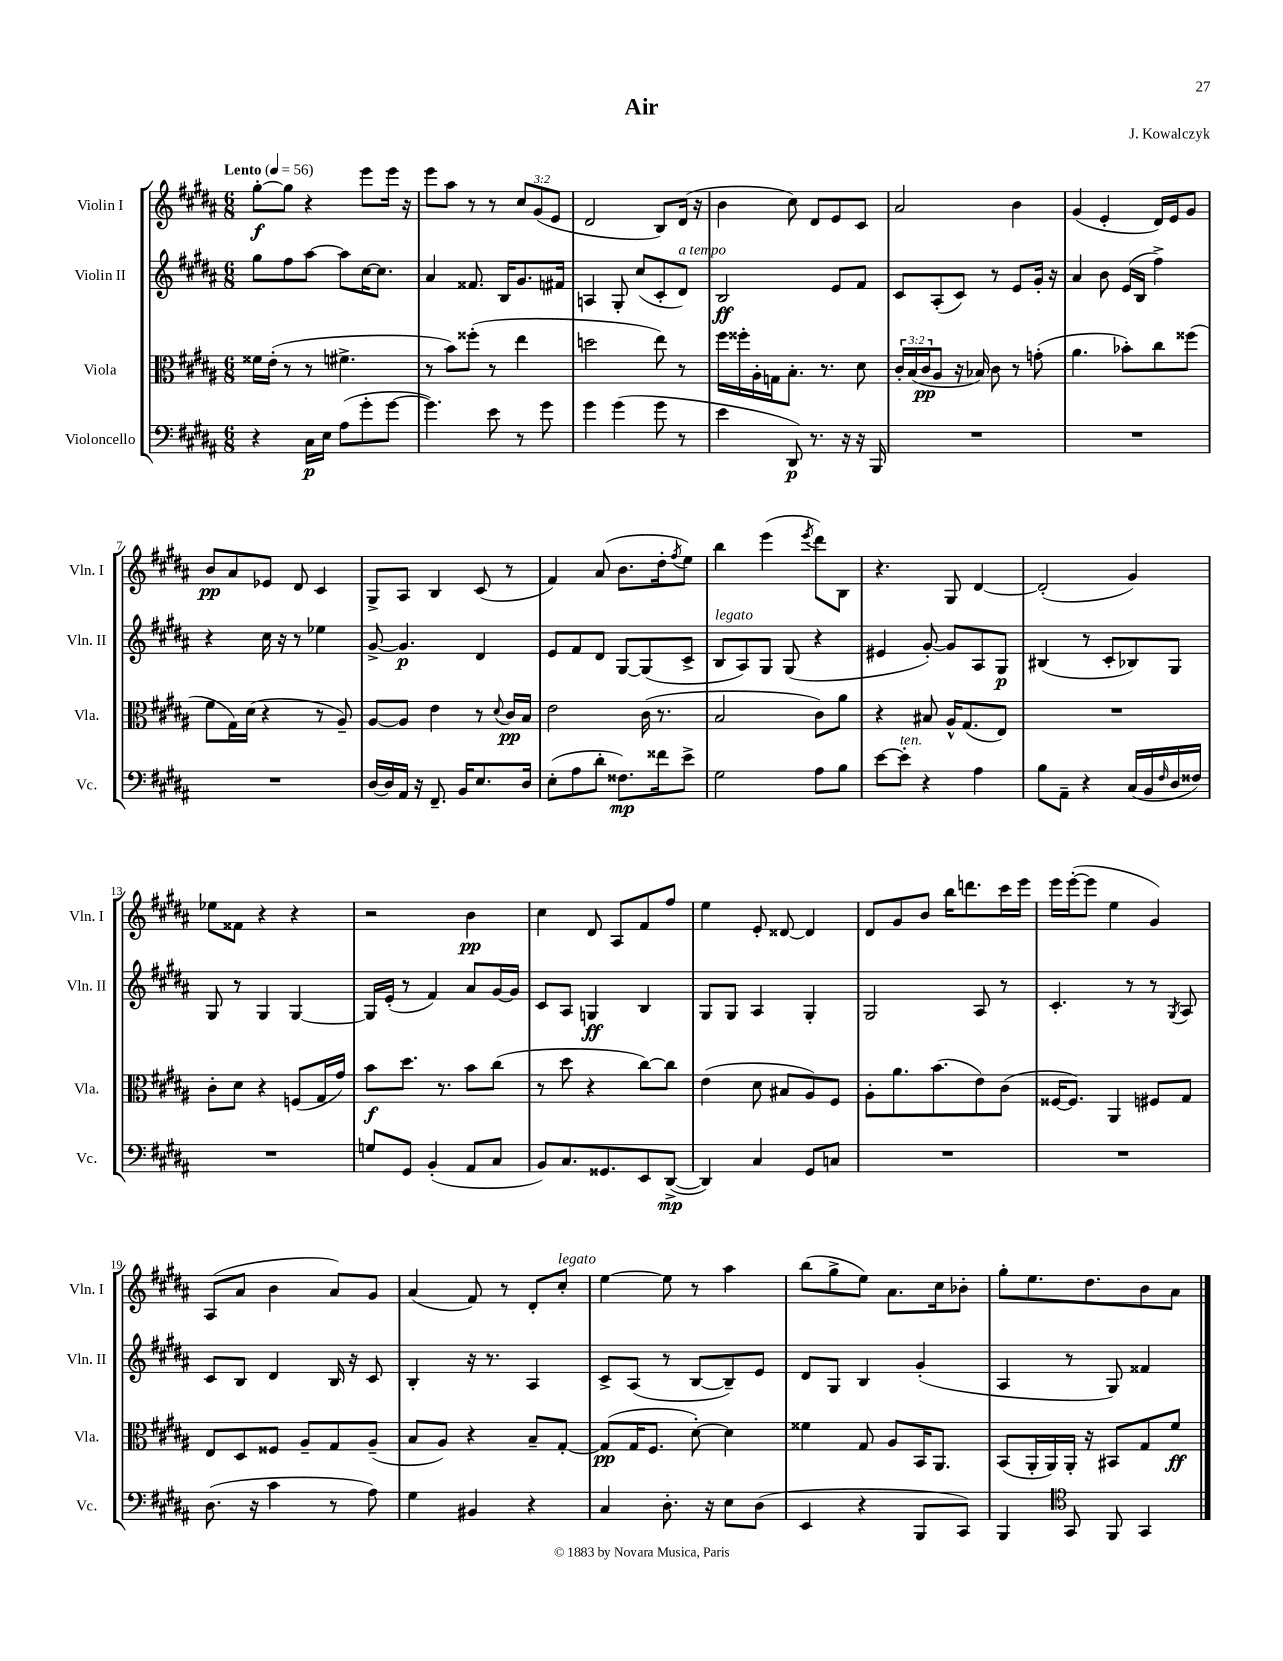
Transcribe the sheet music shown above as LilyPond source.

\header { title = "Air" composer = "J. Kowalczyk" }
<<
\new StaffGroup <<
\new Staff = "s0" \with { instrumentName = "Violin I" shortInstrumentName = "Vln. I" } {
    \clef treble \key b \major \numericTimeSignature \time 6/8 \override Staff.TupletNumber.text = #tuplet-number::calc-fraction-text \tempo "Lento" 4 = 56
    gis''8~-.\f gis''8 r4 e'''8 e'''16 r16 |
    e'''8 ais''8 r8 r8 \tuplet 3/2 { cis''8 gis'8( e'8 } |
    dis'2 b8) dis'16( r16 |
    b'4 cis''8) dis'8 e'8 cis'8 |
    ais'2 b'4 |
    gis'4( e'4-. dis'16) e'16 gis'8 |
    b'8\pp ais'8 ees'8 dis'8 cis'4 |
    gis8-> ais8 b4 cis'8( r8 |
    fis'4) ais'8( b'8. dis''16-. \acciaccatura { fis''8 } e''8) |
    b''4 e'''4( \acciaccatura { e'''8 } dis'''8) b8 |
    r4. gis8 dis'4~ |
    dis'2-.( gis'4) |
    ees''8 fisis'8 r4 r4 |
    r2 b'4\pp |
    cis''4 dis'8 ais8 fis'8 fis''8 |
    e''4 e'8-. disis'8~ disis'4 |
    dis'8 gis'8 b'8 b''16 d'''8. cis'''16 e'''16 |
    e'''16 e'''16~-.( e'''8 e''4 gis'4) |
    ais8( ais'8 b'4 ais'8) gis'8 |
    ais'4( fis'8) r8 dis'8-. cis''8-.^\markup { \italic "legato" } |
    e''4~ e''8 r8 ais''4 |
    b''8( gis''8-> e''8) ais'8. cis''16 bes'8-. |
    gis''8-. e''8. dis''8. b'8 ais'8 \bar "|." |
}
\new Staff = "s1" \with { instrumentName = "Violin II" shortInstrumentName = "Vln. II" } {
    \clef treble \key b \major \numericTimeSignature \time 6/8
    gis''8 fis''8 ais''8~ ais''8 cis''16~ cis''8. |
    ais'4 fisis'8. b16 gis'8. fis'16 |
    a4 gis8-. cis''8( cis'8-. dis'8^\markup { \italic "a tempo" }) |
    b2\ff e'8 fis'8 |
    cis'8 ais8-.( cis'8) r8 e'8 gis'16-. r16 |
    ais'4 b'8 e'16( b16 fis''4->) |
    r4 cis''16 r16 r8 ees''4 |
    gis'8~-> gis'4.\p dis'4 |
    e'8 fis'8 dis'8 gis8~ gis8( cis'8-> |
    b8^\markup { \italic "legato" } ais8) gis8 gis8( r4 |
    eis'4 gis'8~-.) gis'8 ais8 gis8\p |
    bis4( r8 cis'8-. bes8) gis8 |
    gis8 r8 gis4 gis4~ |
    gis16 e'16-.( r8 fis'4) ais'8 gis'16~ gis'16 |
    cis'8 ais8 g4\ff b4 |
    gis8 gis8 ais4 gis4-. |
    gis2 ais8 r8 |
    cis'4.-. r8 r8 \acciaccatura { gis8 } ais8 |
    cis'8 b8 dis'4 b16 r16 cis'8 |
    b4-. r16 r8. ais4 |
    cis'8-> ais8( r8 b8~ b8--) e'8 |
    dis'8 gis8 b4 gis'4-.( |
    ais4 r8 gis8) fisis'4 \bar "|." |
}
\new Staff = "s2" \with { instrumentName = "Viola" shortInstrumentName = "Vla." } {
    \clef alto \key b \major \numericTimeSignature \time 6/8 \override Staff.TupletNumber.text = #tuplet-number::calc-fraction-text
    fisis'16 e'16-.( r8 r8 fis'4.-> |
    r8 b'8) fisis''8-.( r8 e''4 |
    d''2 e''8) r8 |
    fis''16 fisis''16-. ais16-. g16 b8.-. r8. dis'8 |
    \tuplet 3/2 { cis'16-. b16( cis'16\pp } ais8 r16 bes16) cis'8 r8 g'8-.( |
    ais'4. bes'8-.) cis''8 fisis''8( |
    fis'8 gis16) dis'16( r4 r8 ais8--) |
    ais8~ ais8 e'4 r8 \appoggiatura { dis'8 } cis'16\pp b16 |
    e'2 cis'16( r8. |
    b2 cis'8) ais'8 |
    r4 bis8 ais16-^ gis8.( e8) |
    R2. |
    cis'8-. dis'8 r4 f8( gis16 gis'16) |
    b'8\f dis''8. r8. b'8 cis''8( |
    r8 dis''8 r4 cis''8~) cis''8 |
    e'4( dis'8 bis8 ais8) fis8 |
    ais8-. ais'8. b'8.( e'8) cis'8( |
    fisis16~ fisis8.) ais,4 fis8 gis8 |
    e8 dis8 fisis8 ais8-- gis8 ais8--( |
    b8 ais8) r4 b8-- gis8~-. |
    gis8\pp( gis16 fis8. dis'8~-.) dis'4 |
    fisis'4 gis8 ais8 b,16 ais,8. |
    b,8( ais,16-. ais,16) ais,16-. r16 bis,8 gis8 fis'8\ff \bar "|." |
}
\new Staff = "s3" \with { instrumentName = "Violoncello" shortInstrumentName = "Vc." } {
    \clef bass \key b \major \numericTimeSignature \time 6/8
    r4 cis16\p e16 ais8( gis'8-. gis'8~ |
    gis'4.) e'8 r8 gis'8 |
    gis'4 gis'4( gis'8 r8 |
    e'4 dis,8\p) r8. r16 r16 b,,16 |
    R2. |
    R2. |
    R2. |
    dis16~ dis16 ais,16 r16 fis,8.-- b,16 e8. dis16 |
    e8-.( ais8 dis'8-. fisis8.\mp) fisis'16 e'8-> |
    gis2 ais8 b8 |
    e'8~ e'8-.^\markup { \italic "ten." } r4 ais4 |
    b8 ais,8-- r4 cis16( b,16 \grace { fis16 } dis16 fisis16) |
    R2. |
    g8 gis,8 b,4-.( ais,8 cis8 |
    b,8) cis8. gisis,8. e,8 dis,8~->\mp( |
    dis,4) cis4 gis,8 c8 |
    R2. |
    R2. |
    dis8.( r16 cis'4 r8 ais8) |
    gis4 bis,4 r4 |
    cis4 dis8.-. r16 e8 dis8( |
    e,4 r4 b,,8 cis,8) |
    b,,4 \clef tenor gis,8 fis,8 gis,4 \bar "|." |
}
>>
>>
